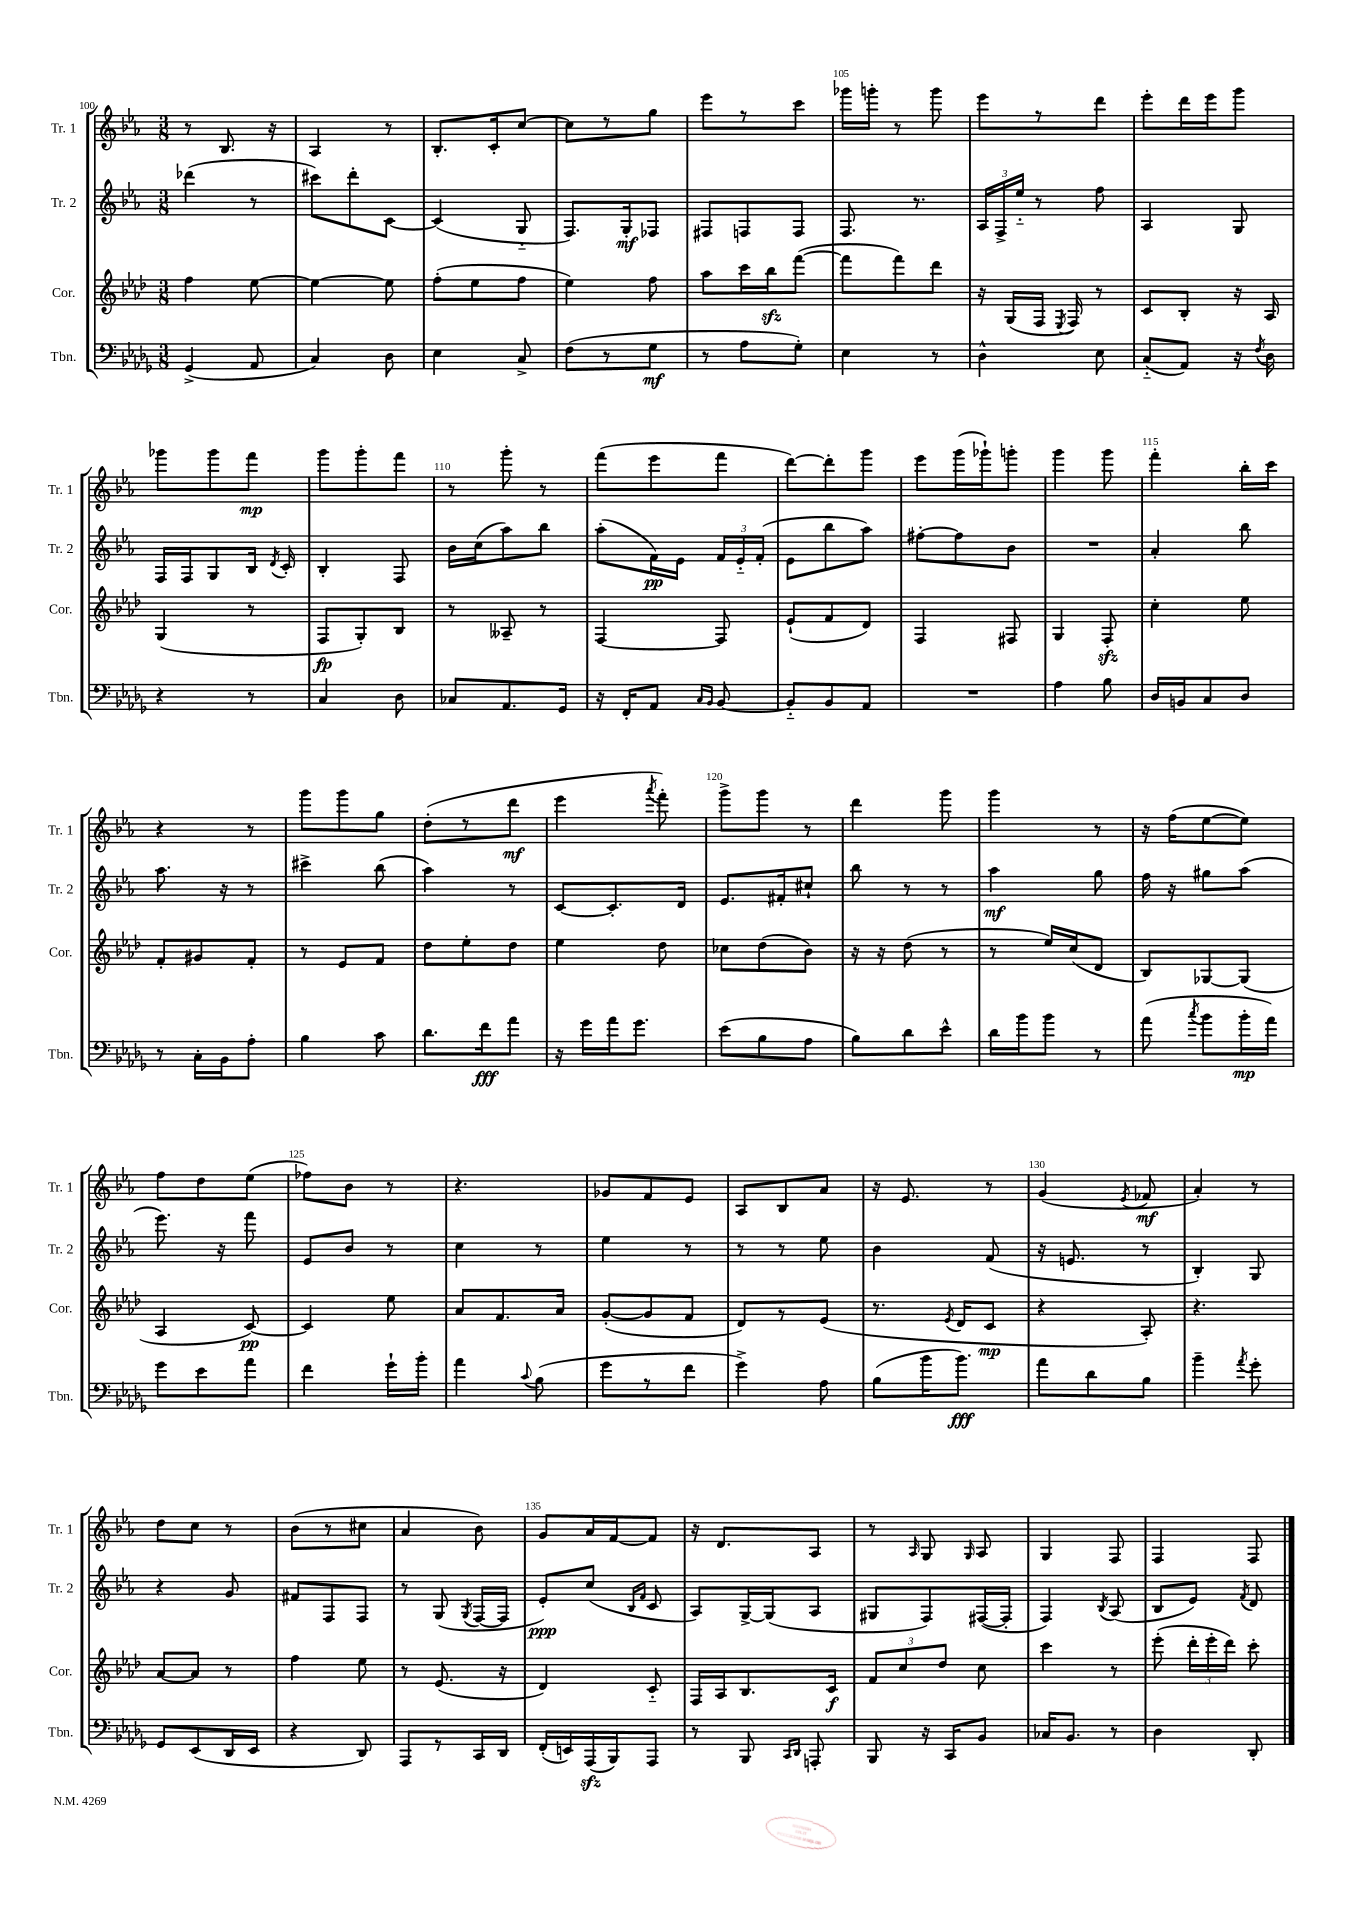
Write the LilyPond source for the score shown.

<<
\new StaffGroup <<
\new Staff = "s0" \with { instrumentName = "Tr. 1" shortInstrumentName = "Tr. 1" } {
    \clef treble \key ees \major \numericTimeSignature \time 3/8
    \autoBeamOff r8 bes8. r16 |
    aes4 r8 |
    bes8.[-. c'16-. c''8]~ |
    c''8[ r8 g''8] |
    ees'''8[ r8 c'''8] |
    ges'''16[ g'''16]-. r8 g'''8 |
    ees'''8[ r8 d'''8] |
    ees'''8[-. d'''16 ees'''16 g'''8] |
    ges'''8[ ges'''8 f'''8]\mp |
    g'''8[ g'''8-. f'''8] |
    r8 g'''8-. r8 |
    f'''8[( ees'''8 f'''8] |
    d'''8[~) d'''8-. g'''8] |
    ees'''8[ g'''16( ges'''16-!) g'''8]-. |
    g'''4 g'''8 |
    f'''4-. bes''16[-. c'''16] |
    r4 r8 |
    g'''8[ g'''8 g''8] |
    d''8[-.( r8 d'''8]\mf |
    ees'''4 \acciaccatura { aes'''8 } f'''8-.) |
    g'''8[-> g'''8] r8 |
    d'''4 g'''8 |
    g'''4 r8 |
    r16 f''16[( ees''8~ ees''8]) |
    f''8[ d''8 ees''8]( |
    fes''8[) bes'8] r8 |
    r4. |
    ges'8[ f'8 ees'8] |
    aes8[ bes8 aes'8] |
    r16 ees'8. r8 |
    g'4( \acciaccatura { ees'8 } fes'8\mf |
    aes'4-.) r8 |
    d''8[ c''8] r8 |
    bes'8[( r8 cis''8] |
    aes'4 bes'8) |
    g'8[ aes'16 f'16~ f'8] |
    r16 d'8.[ aes8] |
    r8 \grace { aes16 } g8 \grace { g16 } aes8 |
    g4 f8 |
    f4 f8 \bar "|." |
}
\new Staff = "s1" \with { instrumentName = "Tr. 2" shortInstrumentName = "Tr. 2" } {
    \clef treble \key ees \major \numericTimeSignature \time 3/8
    \autoBeamOff des'''4( r8 |
    cis'''8[) d'''8-. c'8]~ |
    c'4( g8-_ |
    f8.[) g16-.\mf fes8] |
    fis8[ f8 f8] |
    f8. r8. |
    \tuplet 3/2 { aes16[ f16-> ees''16]-_ } r8 f''8 |
    aes4 g8 |
    f16[ f16 g8 bes16] \acciaccatura { d'8 } c'16-. |
    bes4-. f8 |
    bes'16[ c''16( aes''8) bes''8] |
    aes''8[-.( f'16\pp) ees'16] \tuplet 3/2 { f'16[ ees'16-_ f'16]-.( } |
    ees'8[ bes''8 aes''8]) |
    fis''8[~-. fis''8 bes'8] |
    R4. |
    aes'4-. bes''8 |
    aes''8. r16 r8 |
    cis'''4-> bes''8( |
    aes''4) r8 |
    c'8[~ c'8.-. d'16] |
    ees'8.[ fis'16-. cis''8]-! |
    bes''8 r8 r8 |
    aes''4\mf g''8 |
    f''16 r16 gis''8[ aes''8]( |
    ees'''8.) r16 f'''8 |
    ees'8[ bes'8] r8 |
    c''4 r8 |
    ees''4 r8 |
    r8 r8 ees''8 |
    bes'4 f'8( |
    r16 e'8. r8 |
    bes4-.) g8 |
    r4 g'8 |
    fis'8[ f8 f8] |
    r8 g8( \acciaccatura { g8 } f16[~ f16] |
    ees'8[-.\ppp) c''8]( \grace { bes16[ f'16] } c'8 |
    aes8[) g16~-> g16( aes8] |
    gis8[ f8) fis16~( fis16]-. |
    f4) \acciaccatura { bes8 } aes8( |
    bes8[ ees'8]) \acciaccatura { f'8 } d'8 \bar "|." |
}
\new Staff = "s2" \with { instrumentName = "Cor." shortInstrumentName = "Cor." } {
    \clef treble \key aes \major \numericTimeSignature \time 3/8
    \autoBeamOff f''4 ees''8~ |
    ees''4~ ees''8 |
    f''8[-.( ees''8 f''8] |
    ees''4) f''8 |
    aes''8[ c'''16 bes''16\sfz f'''8]~( |
    f'''8[ f'''8) des'''8] |
    r16 g16[( f16] \acciaccatura { ees8 } f16) r8 |
    c'8[ bes8]-. r16 aes16 |
    g4( r8 |
    f8[\fp g8-.) bes8] |
    r8 aeses8-- r8 |
    f4~ f8 |
    ees'8[-!( f'8 des'8]) |
    f4 fis8 |
    g4 f8-.\sfz |
    c''4-. ees''8 |
    f'8[-. gis'8 f'8]-. |
    r8 ees'8[ f'8] |
    des''8[ ees''8-. des''8] |
    ees''4 des''8 |
    ces''8[ des''8( bes'8]) |
    r16 r16 des''8( r8 |
    r8 ees''16[) c''16( des'8] |
    bes8[) ges8~ ges8]( |
    aes4 c'8~\pp) |
    c'4 ees''8 |
    aes'8[ f'8. aes'16] |
    g'8[~-.( g'8 f'8] |
    des'8[) r8 ees'8]( |
    r8. \acciaccatura { ees'8 } des'16[ c'8]\mp |
    r4 aes8-.) |
    r4. |
    aes'8[~ aes'8] r8 |
    f''4 ees''8 |
    r8 ees'8.( r16 |
    des'4) c'8-_ |
    f16[ aes16 bes8. c'16]\f |
    \tuplet 3/2 { f'8[ c''8 des''8] } c''8 |
    c'''4 r8 |
    ees'''8-.( \tuplet 3/2 { des'''16[-. ees'''16-. des'''16]) } c'''8-. \bar "|." |
}
\new Staff = "s3" \with { instrumentName = "Tbn." shortInstrumentName = "Tbn." } {
    \clef bass \key des \major \numericTimeSignature \time 3/8
    \autoBeamOff ges,4->( aes,8 |
    c4) des8 |
    ees4 c8-> |
    f8[( r8 ges8]\mf |
    r8 aes8[ ges8]-.) |
    ees4 r8 |
    des4-^ ees8 |
    c8[-_( aes,8]) r16 \acciaccatura { f8 } des16 |
    r4 r8 |
    c4 des8 |
    ces8[ aes,8. ges,16] |
    r16 f,16[-. aes,8] \grace { c16[ bes,16] } bes,8~ |
    bes,8[-_ bes,8 aes,8] |
    R4. |
    aes4 bes8 |
    des16[ b,16 c8 des8] |
    r8 c16[-. bes,16 aes8]-. |
    bes4 c'8 |
    des'8.[ f'16\fff aes'8] |
    r16 ges'16[ aes'16 ges'8.] |
    ees'8[( bes8 aes8] |
    bes8[) des'8 ees'8]-^ |
    des'16[ bes'16 bes'8] r8 |
    aes'8( \acciaccatura { c''8 } bes'8[ bes'16-.\mp aes'16]) |
    ges'8[ ees'8 aes'8] |
    f'4 ges'16[-! bes'16]-. |
    aes'4 \appoggiatura { c'8 } bes8( |
    ges'8[ r8 f'8] |
    ges'4->) aes8 |
    bes8[( bes'16 bes'8.]\fff) |
    aes'8[ des'8 bes8] |
    bes'4-- \acciaccatura { aes'8 } ges'8-. |
    ges,8[ ees,8( des,16 ees,16] |
    r4 des,8) |
    aes,,8[ r8 c,16 des,16] |
    f,16[-.( e,16) aes,,16\sfz( bes,,16) aes,,8] |
    r8 bes,,8 \grace { c,16[ des,16] } a,,8-. |
    bes,,8 r16 c,16[ bes,8] |
    ces16[ bes,8.] r8 |
    des4 des,8-. \bar "|." |
}
>>
>>
\layout { \context { \Score currentBarNumber = #100 \override BarNumber.break-visibility = ##(#f #t #t) barNumberVisibility = #(every-nth-bar-number-visible 5) } }
